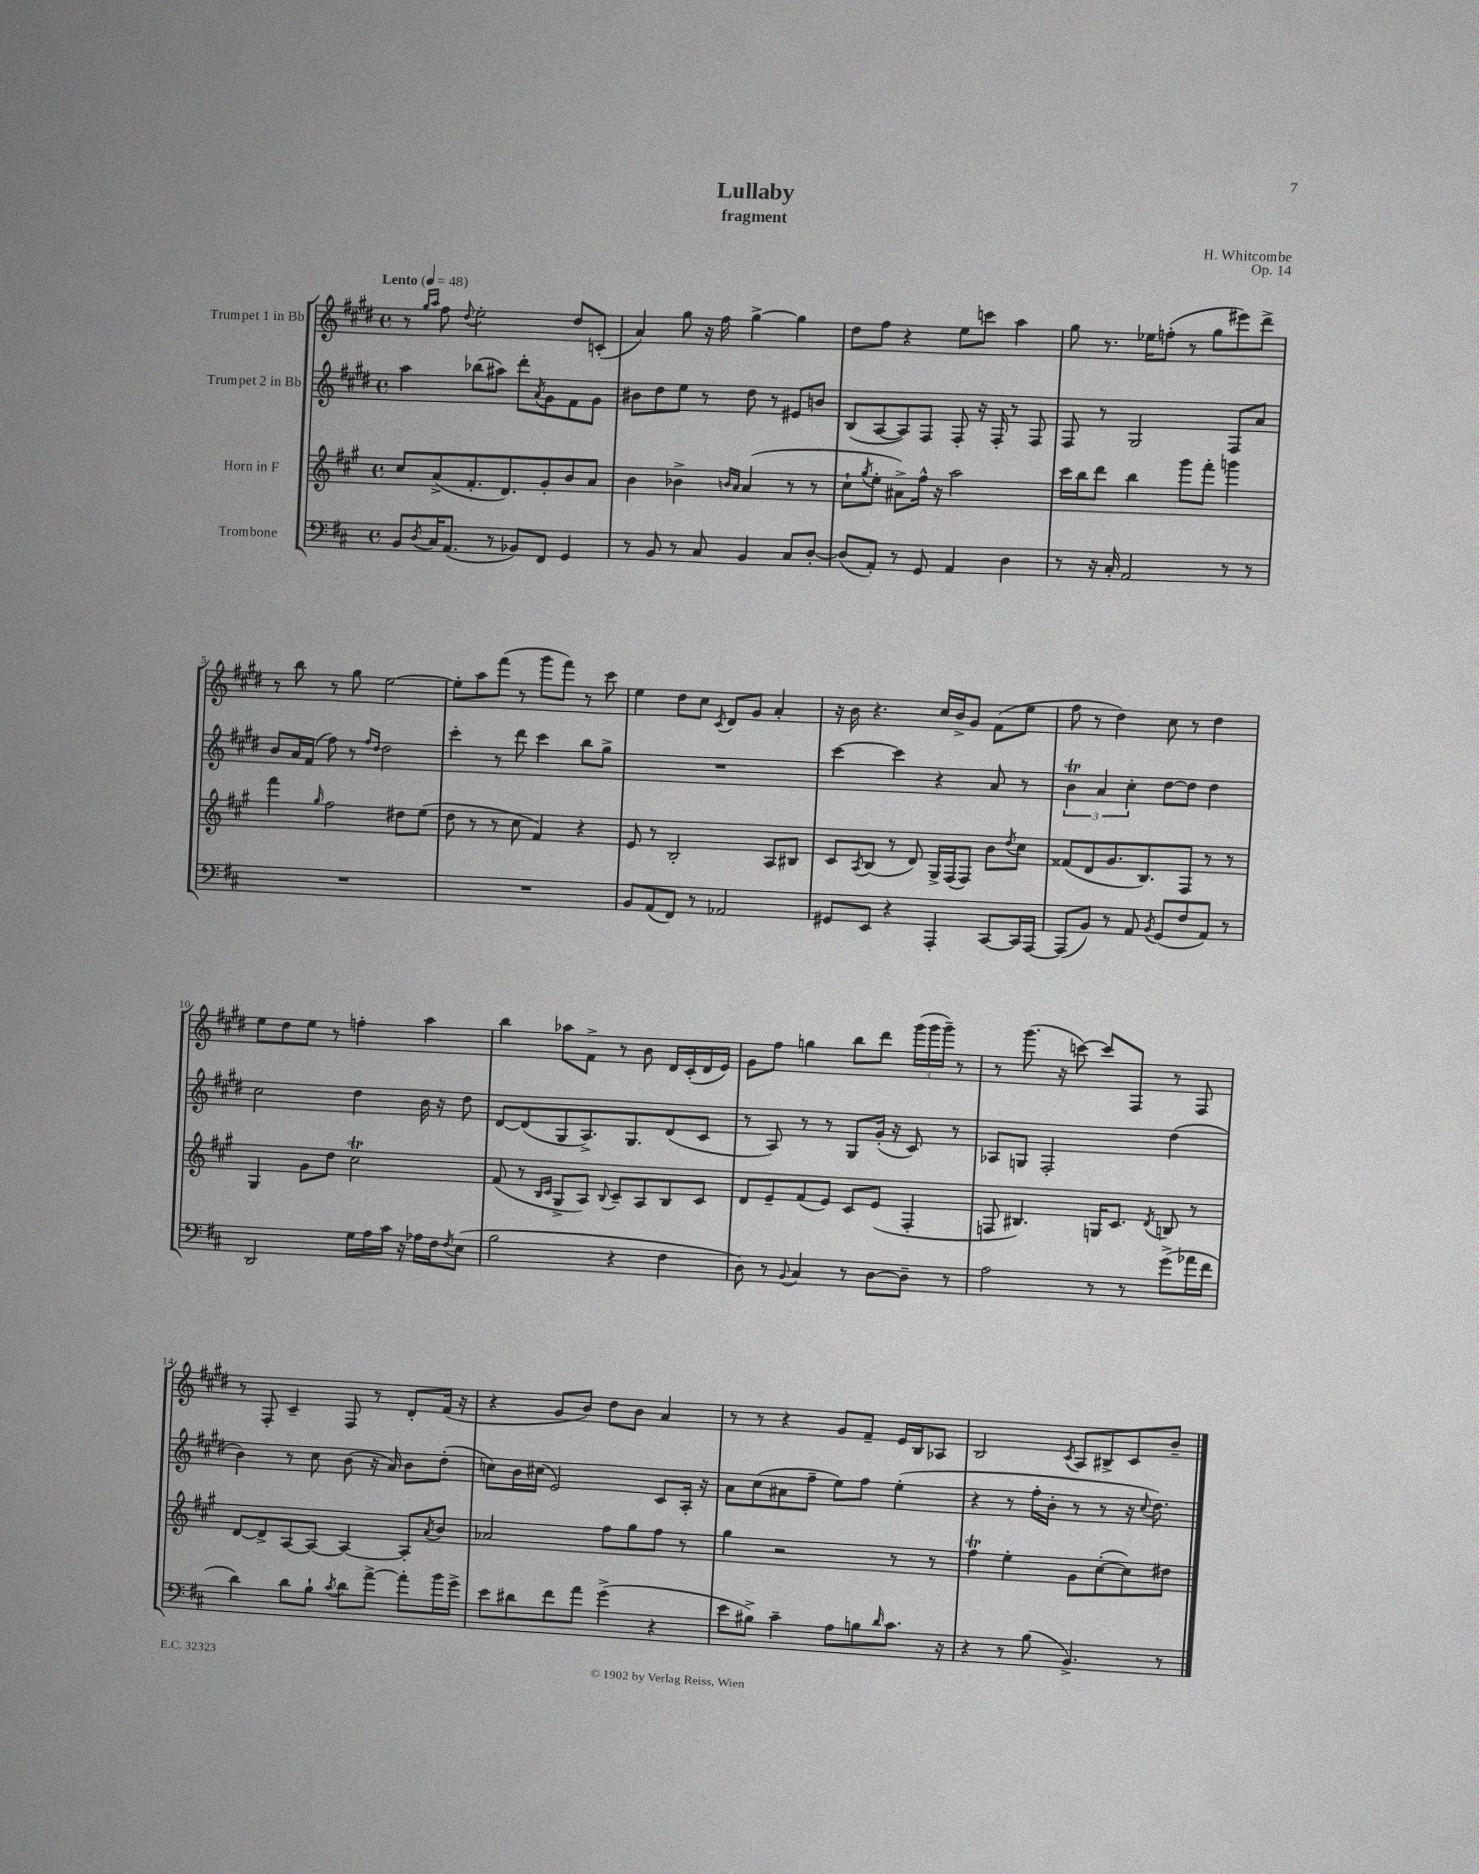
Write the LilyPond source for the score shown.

\header { title = "Lullaby" composer = "H. Whitcombe" subtitle = "fragment" opus = "Op. 14" }
<<
\new StaffGroup <<
\new Staff = "s0" \with { instrumentName = "Trumpet 1 in Bb" } {
    \clef treble \key e \major \defaultTimeSignature \time 4/4 \tempo "Lento" 4 = 48
    r8 \grace { gis''16 a''16 } fis''8 \appoggiatura { dis''8 } e''2-. dis''8 c'8-.( |
    a'4) gis''8 r16 fis''16 gis''4~-> gis''4 |
    dis''8 fis''8 r4 e''8 c'''8 a''4 |
    gis''8 r8. ees''16 f''8-.( r8 gis''8 eis'''8) dis'''8-> |
    r8 b''8 r8 gis''8 e''2~ |
    e''8-. a''8 fis'''8( r8 gis'''8 fis'''8) r8 cis'''8 |
    e''4 dis''8 cis''8 \acciaccatura { cis'8 } dis'8 gis'8 a'4-. |
    r16 b'16 r4. cis''16 b'16-> gis'8 fis'8( e''8 |
    fis''8 r8 dis''4) cis''8 r8 dis''4 |
    e''8 dis''8 e''8 r8 f''4-. a''4 |
    b''4 aes''8 fis'8-> r8 b'8 dis'16 cis'16-.( dis'16 e'16) |
    gis'8 fis''8 g''4 b''8 dis'''8 \tuplet 3/2 { gis'''16( gis'''16 gis'''16--) } r8 |
    r8 gis'''8.( r16 c'''8~) c'''8 fis8 r8 fis8 |
    r8 fis8-. cis'4-- fis8 r8 dis'8-. fis'16( r16 |
    r4 gis'8 b'8) dis''8 b'8 a'4 |
    r8 r8 r4 gis'8 fis'8-- e'16 b16 aes8 |
    b2 \acciaccatura { cis'8 } a8 bis8-> cis'8 b'8-- \bar "|." |
}
\new Staff = "s1" \with { instrumentName = "Trumpet 2 in Bb" } {
    \clef treble \key e \major \defaultTimeSignature \time 4/4
    a''4 bes''8( ais''8) dis'''8-. \acciaccatura { a'8 } gis'8 fis'8 gis'8 |
    bis'8 dis''8 e''8 r8 dis''8 r8 eis'8 b'8 |
    b8( a8~ a8) fis8 fis8-. r16 fis16-. r8 fis8 |
    fis8 r8 gis2 fis8 a'8 |
    b'8 a'16 fis'16( fis''8) r8 \grace { fis''16 dis''16 } dis''2 |
    cis'''4-. r8 dis'''8 cis'''4 b''8 gis''8-> |
    R1 |
    cis'''4~ cis'''4 r4 a'8 r8 |
    \tuplet 3/2 { b'4\trill a'4 cis''4-. } dis''8~ dis''8 dis''4 |
    cis''2 dis''4 b'16 r16 dis''8 |
    dis'8~ dis'8( gis8 a8.->) gis8. dis'8( cis'8 |
    r8 a8) r8 r8 gis8 gis'16-.( r16 cis'8) r8 |
    aes8 g8 fis2-. dis''4( |
    b'4) r8 cis''8 b'8( r16 a'16) b'8 dis''8-.( |
    c''8) b'16 cis''16( e'2) cis'8 a16-. r16 |
    a'8 cis''8( ais'8 fis''8-- e''8) fis''8 e''4-.( |
    r4 r8 fis''16-. b'16-. r8 r8 r16 \appoggiatura { cis''8 } dis''8.) \bar "|." |
}
\new Staff = "s2" \with { instrumentName = "Horn in F" } {
    \clef treble \key a \major \defaultTimeSignature \time 4/4
    cis''8 a'8->( fis'8.-. d'8.) gis'8-. b'8 a'8 |
    b'4 bes'4-> \grace { b'16 a'16 } a'4( r8 r8 |
    cis''8-! \acciaccatura { gis''8 } e''8-. ais'8->) fis''16-^ r16 a''2 |
    cis'''16 b''16 d'''8 b''4 gis'''8 fis'''8-. g'''4 |
    fis'''4 \grace { gis''16 } fis''2 dis''8 e''8( |
    d''8 r8 r8 cis''8 fis'4) r4 |
    e'8 r8 b2-. a8 bis8 |
    cis'8 \acciaccatura { a8 } b8( r8 d'8) gis16-> fis16( fis8) b'8 \acciaccatura { d''8 } cis''8 |
    fisis'8( d'8 gis'8. b8.) fis8 r8 r8 |
    gis4 gis'8 d''8 cis''2\trill |
    fis'8( r8 \grace { b16 cis'16 } gis8-> a8) \appoggiatura { b8 } cis'8-- a8 b8 cis'8 |
    d'8 e'8-- fis'8( e'8) cis'8 e'8( fis4-. |
    f8 bis4.) g16 cis'8. \acciaccatura { d'8 } b8 r8 |
    d'8~ d'8-> a8~ a8~ a4~ a8-. \acciaccatura { a'8 } b'8 |
    aes'2 fis''8 gis''8 fis''8 r8 |
    gis''4 r2 r8 r8 |
    fis''4\trill e''4-. gis'8 cis''8~-.( cis''8) dis''8 \bar "|." |
}
\new Staff = "s3" \with { instrumentName = "Trombone" } {
    \clef bass \key d \major \defaultTimeSignature \time 4/4
    b,8 \acciaccatura { d8 } cis16 a,8.( r8 bes,8) fis,8 g,4 |
    r8 b,8 r8 cis8 b,4 cis8 d8~-. |
    d8( a,8-.) r8 g,8 a,4 d4 |
    r8 r16 cis16-. a,2 r8 r8 |
    R1 |
    R1 |
    b,8 a,8( fis,8) r8 aes,2 |
    gis,8 e,8 r4 a,,4-. cis,8~ cis,16 a,,16~ |
    a,,8( b,8) r8 a,8 \acciaccatura { b,8 } g,8( fis8 a,8) r8 |
    d,2 g16 a16 cis'16 r16 aes16 fis16 \acciaccatura { fis8 } e8( |
    b2 r4 fis4 |
    d8) r8 \appoggiatura { b,8 } cis4 r8 d8~ d8-- r8 |
    a2 r8 r8 g'8->( aes'16 fis'16 |
    d'4) d'8 b8-! \acciaccatura { cis'8 } d'8 a'8~-> a'8-. b'16 g'16-> |
    e'8 dis'8 fis'8 a'8 g'4->( r4 |
    e'8 bis8->) cis'4-- a8 b8 \grace { d'16 } cis'8. r16 |
    r4 r8 b8( b,4.->) r8 \bar "|." |
}
>>
>>
